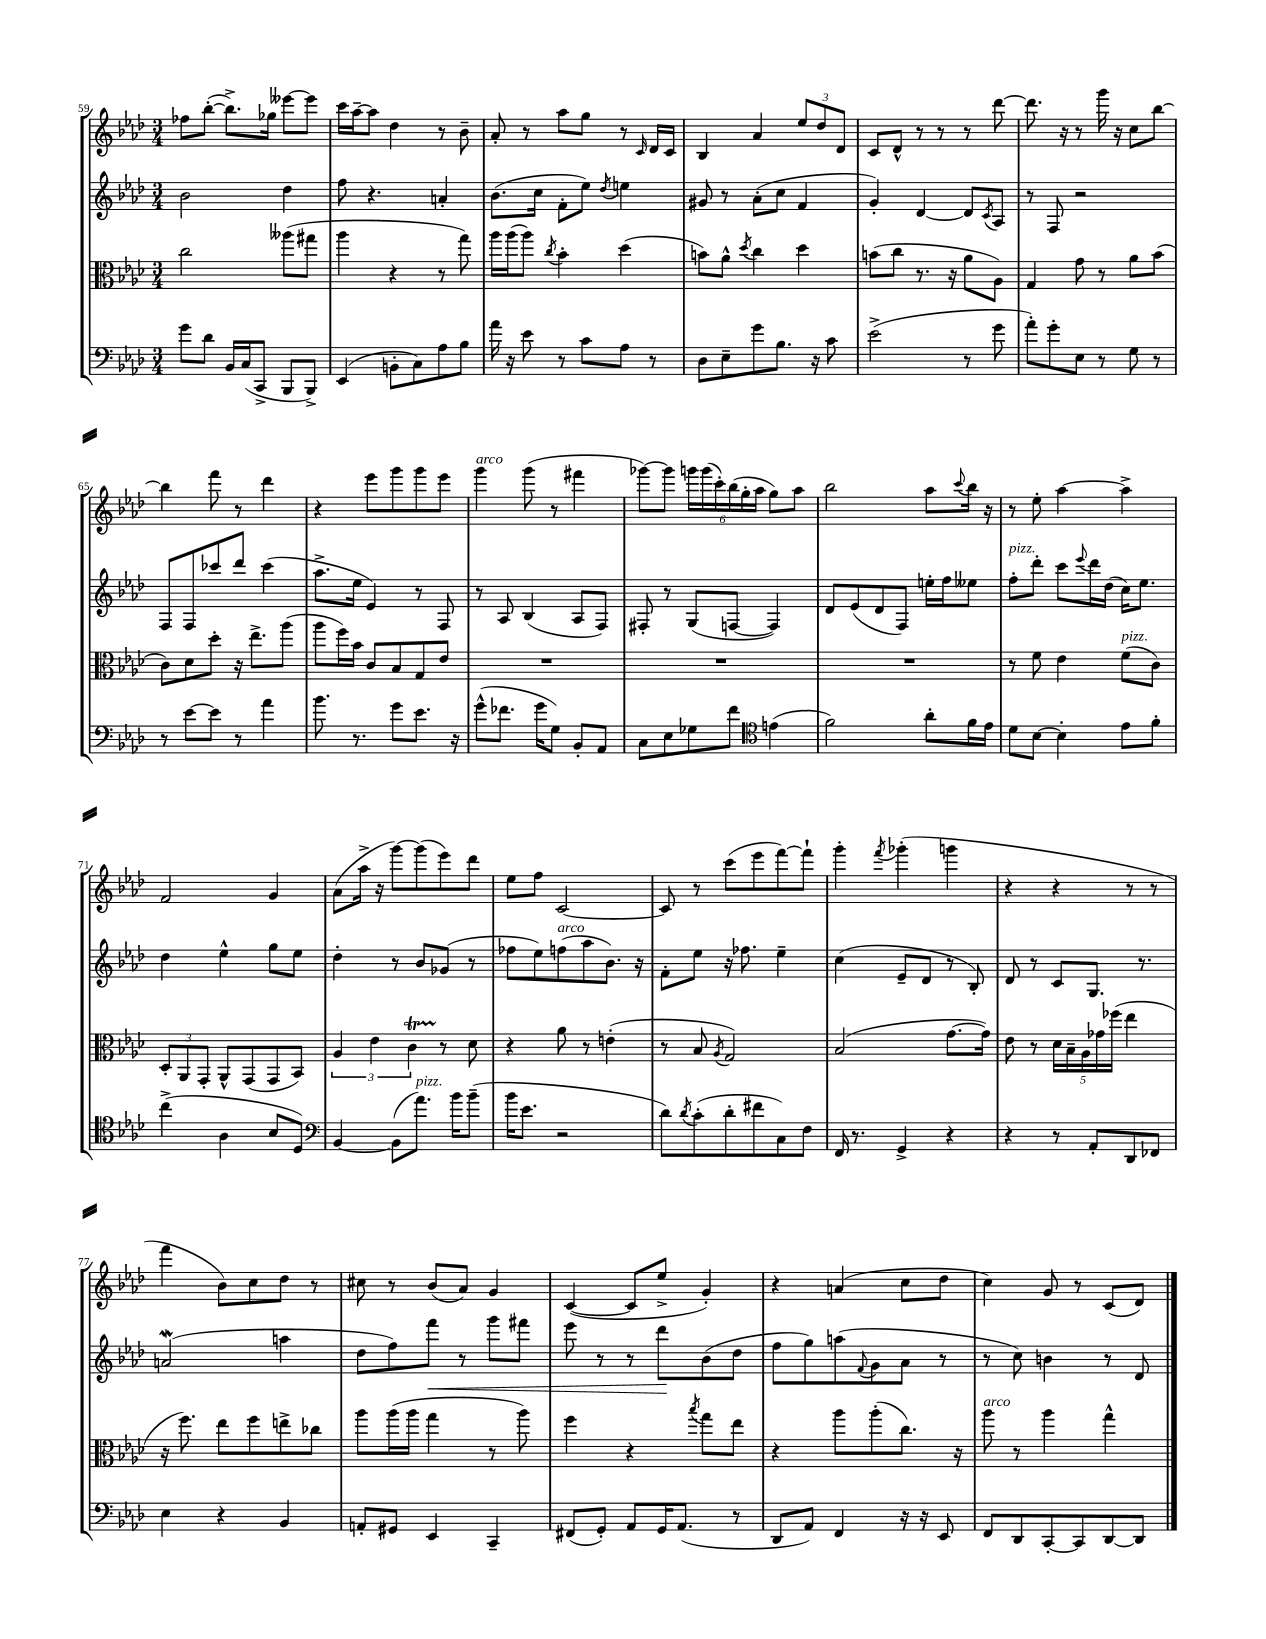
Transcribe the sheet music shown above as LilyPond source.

<<
\new StaffGroup <<
\new Staff = "s0" {
    \clef treble \key aes \major \numericTimeSignature \time 3/4
    fes''8 bes''8~-.( bes''8.->) ges''16 eeses'''8~ eeses'''8 |
    c'''16 aes''16~-- aes''8 des''4 r8 bes'8-- |
    aes'8-. r8 aes''8 g''8 r8 \grace { c'16 } des'16 c'16 |
    bes4 aes'4 \tuplet 3/2 { ees''8 des''8 des'8 } |
    c'8 des'8-^ r8 r8 r8 des'''8~ |
    des'''8. r16 r8 g'''16 r16 c''8 bes''8~ |
    bes''4 f'''8 r8 des'''4 |
    r4 ees'''8 g'''8 g'''8 ees'''8 |
    g'''4^\markup { \italic "arco" } g'''8( r8 fis'''4 |
    ges'''8~) ges'''8 \tuplet 6/4 { g'''16 g'''16( c'''16-.) bes''16( g''16-. aes''16 } g''8) aes''8 |
    bes''2 aes''8 \appoggiatura { c'''8 } bes''16 r16 |
    r8 ees''8-. aes''4~ aes''4-> |
    f'2 g'4 |
    aes'8( aes''16-> r16 g'''8~) g'''8( ees'''8) des'''8 |
    ees''8 f''8 c'2~ |
    c'8 r8 c'''8( ees'''8 f'''8~) f'''8-! |
    g'''4-. \acciaccatura { f'''8 } ges'''4-.( g'''4 |
    r4 r4 r8 r8 |
    f'''4 bes'8) c''8 des''8 r8 |
    cis''8 r8 bes'8( aes'8) g'4 |
    c'4~( c'8 ees''8-> g'4-.) |
    r4 a'4( c''8 des''8 |
    c''4) g'8 r8 c'8( des'8) \bar "|." |
}
\new Staff = "s1" {
    \clef treble \key aes \major \numericTimeSignature \time 3/4
    bes'2 des''4 |
    f''8 r4. a'4-. |
    bes'8.( c''16 f'8-. ees''8) \acciaccatura { des''8 } e''4 |
    gis'8 r8 aes'8-.( c''8 f'4 |
    g'4-.) des'4~ des'8 \acciaccatura { c'8 } aes8 |
    r8 f8 r2 |
    f8 f8 ces'''8 des'''8 ces'''4( |
    aes''8.-> ees''16 ees'4) r8 f8 |
    r8 aes8 bes4( aes8 f8) |
    fis8-. r8 g8( f8~ f4) |
    des'8 ees'8( des'8 f8) e''16-. f''16 eeses''8 |
    f''8-.^\markup { \italic "pizz." } des'''8-. c'''8 \appoggiatura { ees'''8 } des'''16 des''16( c''16) ees''8. |
    des''4 ees''4-^ g''8 ees''8 |
    des''4-. r8 bes'8 ges'8( r8 |
    fes''8 ees''8) f''8^\markup { \italic "arco" }( aes''8 bes'8.) r16 |
    f'8-. ees''8 r16 fes''8. ees''4-- |
    c''4( ees'8-- des'8 r8 bes8-.) |
    des'8 r8 c'8 g8. r8. |
    a'2\mordent( a''4 |
    des''8 f''8) f'''8\< r8 g'''8 fis'''8 |
    ees'''8 r8 r8 des'''8\! bes'8( des''8 |
    f''8 g''8) a''8( \appoggiatura { f'8 } g'8 aes'8 r8 |
    r8 c''8) b'4 r8 des'8 \bar "|." |
}
\new Staff = "s2" {
    \clef alto \key aes \major \numericTimeSignature \time 3/4
    c''2 aeses''8( gis''8 |
    aes''4 r4 r8 g''8) |
    aes''16 aes''16( aes''8) \acciaccatura { c''8 } bes'4-. des''4( |
    b'8) aes'8-^ \acciaccatura { des''8 } c''4 des''4 |
    b'8( c''8 r8. r16 aes'8 aes8) |
    g4 g'8 r8 aes'8 bes'8( |
    c'8) des'8 des''8-. r16 ees''8.-> aes''8( |
    aes''8 f''16) bes'16 c'8 bes8 g8 ees'8 |
    R2. |
    R2. |
    R2. |
    r8 f'8 ees'4 f'8^\markup { \italic "pizz." }( c'8) |
    \tuplet 3/2 { des8-. aes,8 g,8-. } aes,8-^ g,8( g,8 bes,8) |
    \tuplet 3/2 { aes4 ees'4 c'4\startTrillSpan } r8\stopTrillSpan des'8 |
    r4 aes'8 r8 e'4-.( |
    r8 bes8 \acciaccatura { aes8 } g2) |
    bes2( g'8.~ g'16) |
    ees'8 r8 \tuplet 5/4 { des'16 bes16-- aes16 ges'16 fes''16( } ees''4 |
    r16 f''8.) ees''8 f''8 e''8-> ces''8 |
    aes''8 aes''16( aes''16 g''4 r8 aes''8) |
    f''4 r4 \acciaccatura { bes''8 } g''8 ees''8 |
    r4 aes''8 aes''8-.( c''8.) r16 |
    aes''8^\markup { \italic "arco" } r8 aes''4 g''4-^ \bar "|." |
}
\new Staff = "s3" {
    \clef bass \key aes \major \numericTimeSignature \time 3/4
    g'8 des'8 bes,16 c16( c,8-> bes,,8 bes,,8->) |
    ees,4( b,8-. c8) aes8 bes8 |
    aes'16 r16 ees'8 r8 c'8 aes8 r8 |
    des8 ees8-- g'8 bes8. r16 c'8 |
    ees'2->( r8 g'8 |
    aes'8-.) g'8-. ees8 r8 g8 r8 |
    r8 ees'8~ ees'8 r8 aes'4 |
    bes'8. r8. g'8 ees'8. r16 |
    g'8-^( fes'8. g'16 g8) bes,8-. aes,8 |
    c8 ees8 ges8 f'8 \clef tenor e'4( |
    f'2) aes'8-. f'16 ees'16 |
    des'8 bes8~ bes4-. ees'8 f'8-. |
    c''4->( aes4 bes8 des8) |
    \clef bass bes,4~ bes,8( aes'8.^\markup { \italic "pizz." }) bes'16 bes'8--( |
    bes'16 ees'8. r2 |
    des'8) \acciaccatura { des'8 } c'8-.( des'8-. fis'8 c8) f8 |
    f,16 r8. g,4-> r4 |
    r4 r8 aes,8-. des,8 fes,8 |
    ees4 r4 bes,4 |
    a,8-. gis,8 ees,4 c,4-- |
    fis,8( g,8-.) aes,8 g,16 aes,8.( r8 |
    des,8 aes,8) f,4 r16 r16 ees,8 |
    f,8 des,8 c,8~-. c,8 des,8~ des,8 \bar "|." |
}
>>
>>
\layout { \context { \Score currentBarNumber = #59 } }
